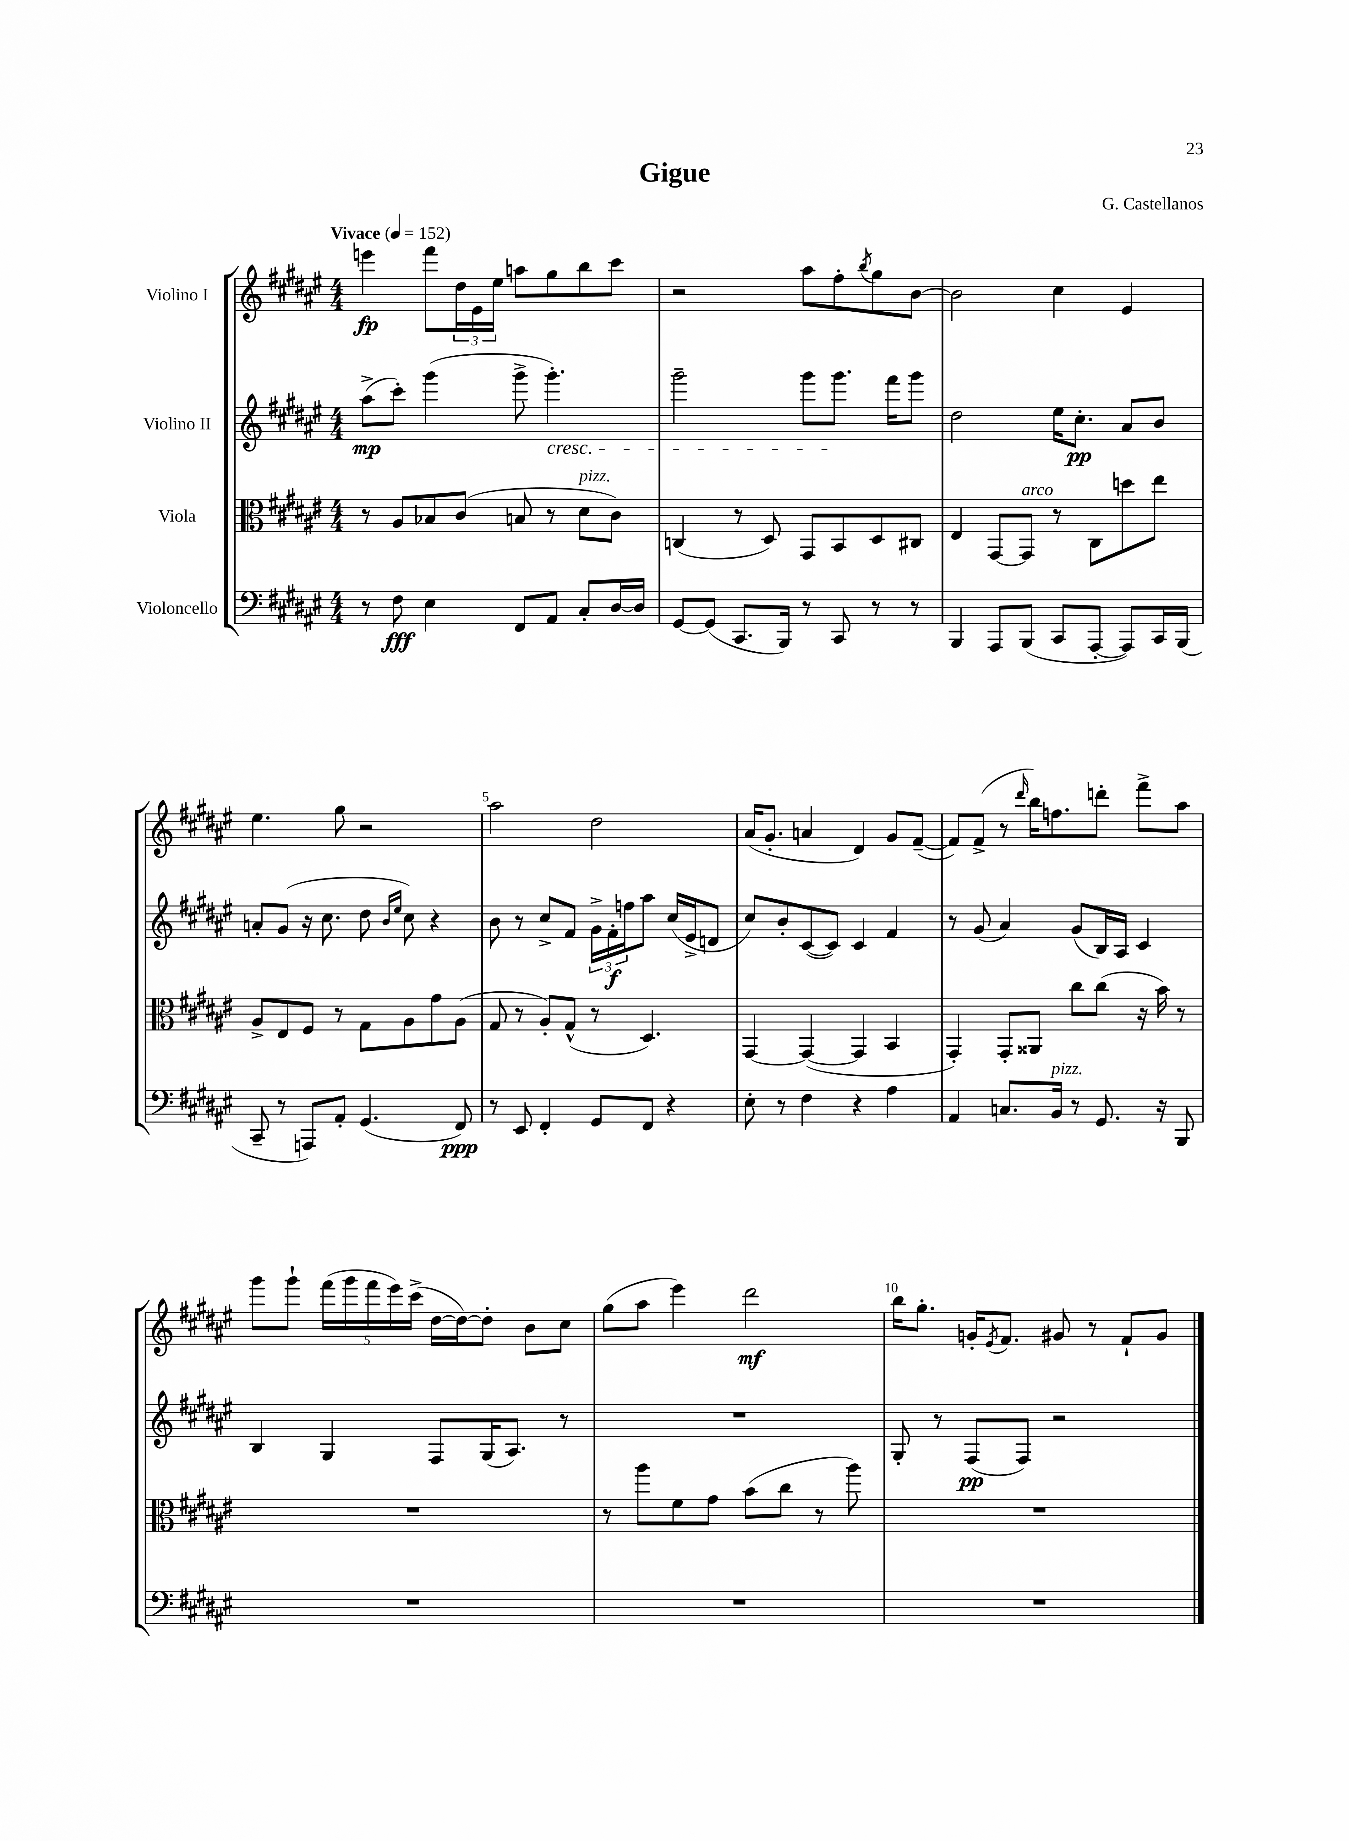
\header { title = "Gigue" composer = "G. Castellanos" }
<<
\new StaffGroup <<
\new Staff = "s0" \with { instrumentName = "Violino I" } {
    \clef treble \key fis \major \numericTimeSignature \time 4/4 \tempo "Vivace" 4 = 152
    e'''4\fp fis'''8 \tuplet 3/2 { dis''16 eis'16 eis''16 } a''8 gis''8 b''8 cis'''8 |
    r2 ais''8 fis''8-. \acciaccatura { b''8 } gis''8 b'8~ |
    b'2 cis''4 eis'4 |
    eis''4. gis''8 r2 |
    ais''2 dis''2 |
    ais'16( gis'8.-. a'4 dis'4) gis'8 fis'8~--( |
    fis'8) fis'8->( r8 \grace { dis'''16 } b''16) f''8. d'''8-. fis'''8-> ais''8 |
    gis'''8 gis'''8-! \tuplet 5/4 { fis'''16( gis'''16 fis'''16 eis'''16) cis'''16->( } dis''16~ dis''16~) dis''8-. b'8 cis''8 |
    gis''8( ais''8 eis'''4) dis'''2\mf |
    b''16 gis''8.-. g'16-. \acciaccatura { eis'8 } fis'8. gis'8 r8 fis'8-! gis'8 \bar "|." |
}
\new Staff = "s1" \with { instrumentName = "Violino II" } {
    \clef treble \key fis \major \numericTimeSignature \time 4/4
    ais''8->\mp( cis'''8-.) gis'''4( gis'''8-> gis'''4.-.\cresc) |
    gis'''2-- gis'''8 gis'''8.\! fis'''16 gis'''8 |
    dis''2 eis''16 cis''8.-.\pp ais'8 b'8 |
    a'8-. gis'8( r16 cis''8. dis''8 \grace { b'16 eis''16 } cis''8) r4 |
    b'8 r8 cis''8-> fis'8 \tuplet 3/2 { gis'16-> fis'16-.\f f''16 } ais''8 cis''16( eis'16-> d'8 |
    cis''8) b'8-. cis'8~( cis'8) cis'4 fis'4 |
    r8 gis'8( ais'4) gis'8( b16) ais16 cis'4 |
    b4 gis4 fis8 gis16( ais8.) r8 |
    R1 |
    gis8-. r8 fis8\pp( fis8) r2 \bar "|." |
}
\new Staff = "s2" \with { instrumentName = "Viola" } {
    \clef alto \key fis \major \numericTimeSignature \time 4/4
    r8 ais8 bes8 cis'8( b8 r8 dis'8^\markup { \italic "pizz." } cis'8) |
    c4( r8 dis8) gis,8 b,8 dis8 cis8 |
    eis4 gis,8~ gis,8^\markup { \italic "arco" } r8 cis8 d''8 eis''8 |
    ais8-> eis8 fis8 r8 gis8 ais8 gis'8 ais8( |
    gis8 r8 ais8-.) gis8-^( r8 dis4.) |
    gis,4~ gis,4~( gis,4 b,4 |
    gis,4-.) gis,8-. aisis,8 cis''8 cis''8( r16 b'16) r8 |
    R1 |
    r8 ais''8 fis'8 gis'8 b'8( cis''8 r8 ais''8) |
    R1 \bar "|." |
}
\new Staff = "s3" \with { instrumentName = "Violoncello" } {
    \clef bass \key fis \major \numericTimeSignature \time 4/4
    r8 fis8\fff eis4 fis,8 ais,8 cis8-. dis16~ dis16 |
    gis,8~ gis,8( cis,8. b,,16) r8 cis,8 r8 r8 |
    b,,4 ais,,8 b,,8( cis,8 ais,,8~-. ais,,8) cis,16 b,,16( |
    cis,8-- r8 a,,8) ais,8-. gis,4.( fis,8\ppp) |
    r8 eis,8 fis,4-. gis,8 fis,8 r4 |
    eis8-. r8 fis4 r4 ais4 |
    ais,4 c8. b,16^\markup { \italic "pizz." } r8 gis,8. r16 b,,8 |
    R1 |
    R1 |
    R1 \bar "|." |
}
>>
>>
\layout { \context { \Score \override BarNumber.break-visibility = ##(#f #t #t) barNumberVisibility = #(every-nth-bar-number-visible 5) } }
